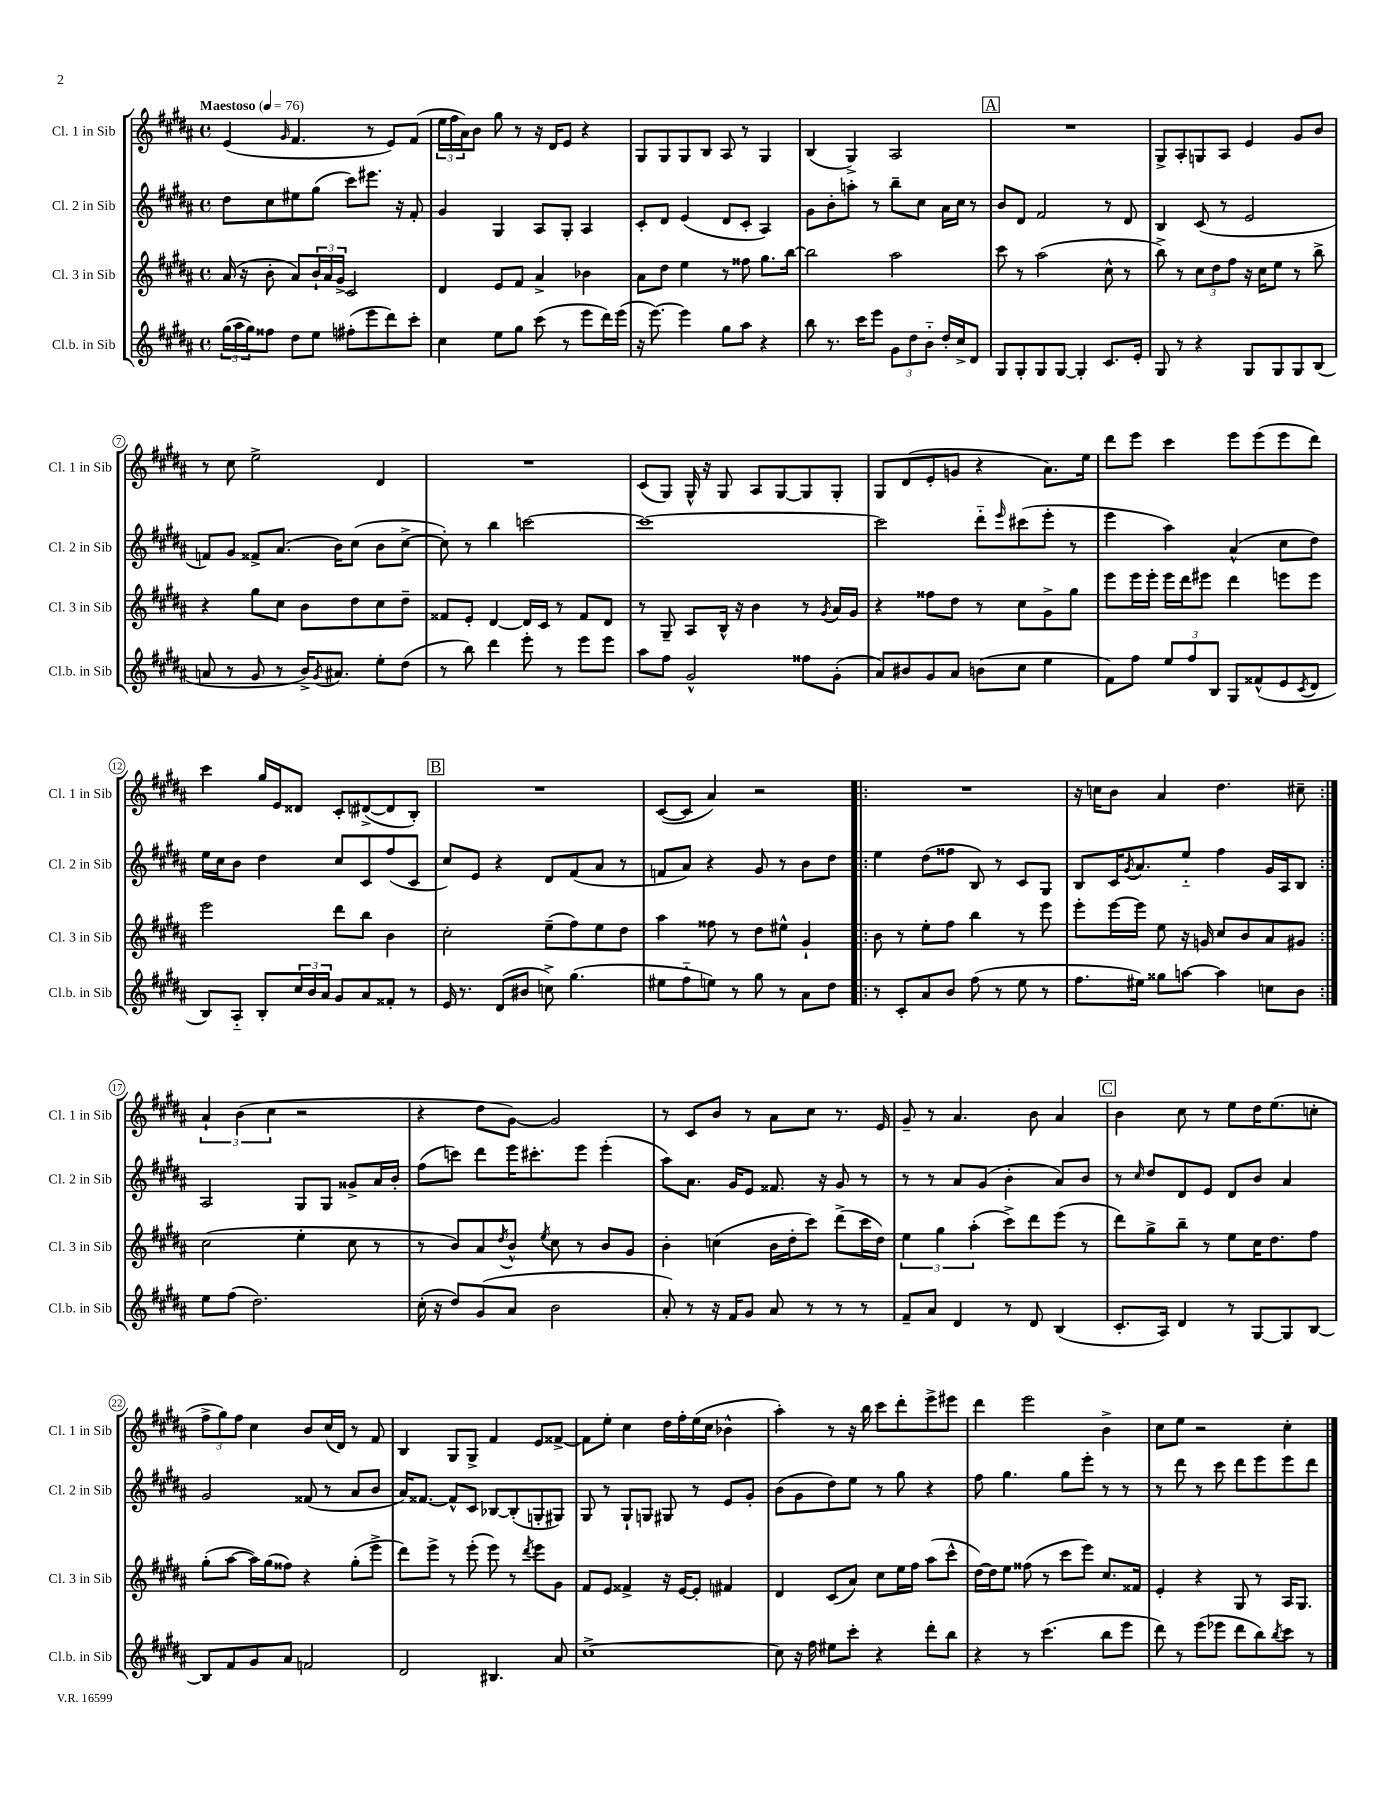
<<
\new StaffGroup <<
\new Staff = "s0" \with { instrumentName = "Cl. 1 in Sib" shortInstrumentName = "Cl. 1 in Sib" } {
    \clef treble \key b \major \defaultTimeSignature \time 4/4 \tempo "Maestoso" 4 = 76
    e'4( \grace { gis'16 } fis'4. r8 e'8) fis'8( |
    \tuplet 3/2 { e''16 fis''16 ais'16) } b'8 gis''8 r8 r16 dis'16 e'8 r4 |
    gis8 gis8 gis8 b8 ais8 r8 gis4 |
    b4( gis4->) ais2 |
    \mark \markup { \box "A" } R1 |
    gis8-> ais8-. g8 ais8 e'4 gis'8 b'8 |
    r8 cis''8 e''2-> dis'4 |
    R1 |
    cis'8( gis8) gis16-^ r16 gis8 ais8 gis8~ gis8 gis8-. |
    gis8 dis'8( e'8-. g'8 r4 ais'8.) e''16 |
    dis'''8 e'''8 cis'''4 e'''8 e'''8( e'''8 dis'''8) |
    cis'''4 gis''16 e'16 disis'8 cis'8-. dis'8~->( dis'8 b8-.) |
    \mark \markup { \box "B" } R1 |
    cis'8~( cis'8 ais'4) r2 |
    \repeat volta 2 { R1 |
    r16 c''16 b'8 ais'4 dis''4. cis''8-- | }
    \tuplet 3/2 { ais'4-! b'4( cis''4 } r2 |
    r4 dis''8 gis'8~) gis'2 |
    r8 cis'8 b'8 r8 ais'8 cis''8 r8. e'16 |
    gis'8-- r8 ais'4. b'8 ais'4 |
    \mark \markup { \box "C" } b'4 cis''8 r8 e''8 dis''16 e''8.( c''8-. |
    \tuplet 3/2 { fis''8-> gis''8) fis''8 } cis''4 b'8 cis''16( dis'16) r8 fis'8 |
    b4 gis8 gis8-> fis'4 e'8 fisis'8~-> |
    fisis'8 e''8-. cis''4 dis''16 fis''16-. e''16( cis''16 bes'4-^ |
    ais''4-.) r8 r16 b''16 cis'''8 dis'''8-. e'''8-> eis'''8 |
    dis'''4 e'''2 b'4-> |
    cis''8 e''8 r2 cis''4-. \bar "|." |
}
\new Staff = "s1" \with { instrumentName = "Cl. 2 in Sib" shortInstrumentName = "Cl. 2 in Sib" } {
    \clef treble \key b \major \defaultTimeSignature \time 4/4
    dis''8 cis''8 eis''8 gis''8( cis'''8) eis'''8. r16 fis'8-. |
    gis'4 gis4 ais8 gis8-. ais4 |
    cis'8-. dis'8 e'4( dis'8 cis'8-. ais4) |
    gis'8 b'8-. a''8-. r8 b''8-- cis''8 ais'16 cis''16 r8 |
    \mark \markup { \box "A" } b'8 dis'8 fis'2 r8 dis'8 |
    b4 cis'8( r8 e'2 |
    f'8) gis'8 fisis'8-> ais'8.( b'16) cis''8( b'8 cis''8~-> |
    cis''8-.) r8 b''4 c'''2~ |
    c'''1~ |
    c'''2 dis'''8-_ \grace { e'''16 } cis'''8( e'''8-. r8 |
    e'''4 ais''4) ais'4-^( cis''8 dis''8) |
    e''16 cis''16 b'8 dis''4 cis''8 cis'8 fis''8( cis'8 |
    \mark \markup { \box "B" } cis''8) e'8 r4 dis'8 fis'8( ais'8 r8 |
    f'8 ais'8) r4 gis'8 r8 b'8 dis''8 |
    \repeat volta 2 { e''4 dis''8( fisis''8 b8) r8 cis'8 gis8 |
    b8 cis'16 \acciaccatura { gis'8 } ais'8. e''8-_ fis''4 gis'16 ais16 b8 | }
    ais2 gis8 gis8 gisis'8-> ais'16 b'16-. |
    fis''8( c'''8) dis'''8 e'''16 cis'''8.-. e'''8 e'''4-.( |
    ais''8) ais'8. gis'16 e'8 fisis'8. r16 gis'8 r8 |
    r8 r8 ais'8 gis'8( b'4-. ais'8) b'8 |
    \mark \markup { \box "C" } r8 \grace { cis''16 } dis''8 dis'8 e'8 dis'8 b'8 ais'4 |
    gis'2 fisis'8( r8 ais'8 b'8 |
    ais'16) fisis'8.~ fisis'8-^ cis'8 bes8~ bes8-.( g8-. gis8) |
    gis8 r8 gis8-! g8 gis8 r8 e'8 gis'8-. |
    b'8( gis'8 dis''8) e''8 r8 gis''8 r4 |
    fis''8 gis''4. gis''8 e'''8-. r8 r8 |
    r8 dis'''8 r8 cis'''8 dis'''8 e'''8 e'''8 dis'''8 \bar "|." |
}
\new Staff = "s2" \with { instrumentName = "Cl. 3 in Sib" shortInstrumentName = "Cl. 3 in Sib" } {
    \clef treble \key b \major \defaultTimeSignature \time 4/4
    ais'16( r16 b'8-. ais'8) \tuplet 3/2 { b'16-! ais'16 gis'16-> } cis'2 |
    dis'4 e'8 fis'8 ais'4-> bes'4 |
    ais'8 dis''8 e''4 r8 fisis''8 gis''8. b''16~ |
    b''2 ais''2 |
    \mark \markup { \box "A" } cis'''8 r8 ais''2( cis''8-^ r8 |
    b''8->) r8 \tuplet 3/2 { cis''8 dis''8 fis''8 } r16 cis''16 e''8 r8 b''8-> |
    r4 gis''8 cis''8 b'8 dis''8 cis''8 dis''8-- |
    fisis'8 e'8-. dis'4~ dis'16 cis'16 r8 fisis'8 dis'8 |
    r8 gis8-- ais8 b16-^ r16 b'4 r8 \acciaccatura { gis'8 } ais'16 gis'16 |
    r4 fisis''8 dis''8 r8 cis''8 gis'8-> gis''8 |
    e'''8 e'''16 e'''16-. e'''16 dis'''16 eis'''8 dis'''4 e'''8 e'''8 |
    e'''2 dis'''8 b''8 b'4 |
    \mark \markup { \box "B" } cis''2-. e''8--( fis''8) e''8 dis''8 |
    ais''4 fisis''8 r8 dis''8 eis''8-^ gis'4-! |
    \repeat volta 2 { b'8 r8 e''8-. fis''8 b''4 r8 e'''8 |
    e'''8-. e'''16~ e'''16 e''8 r16 g'16 cis''8 b'8 ais'8 gis'8 | }
    cis''2( e''4-. cis''8 r8 |
    r8 b'8) ais'8 \acciaccatura { dis''8 } b'8-^ \acciaccatura { e''8 } cis''8 r8 b'8 gis'8 |
    b'4-. c''4( b'16 dis''16-. cis'''8) dis'''8->( cis'''16 dis''16) |
    \tuplet 3/2 { e''4 gis''4 ais''4-.( } cis'''8->) dis'''8 e'''8( r8 |
    \mark \markup { \box "C" } dis'''8) gis''8-> b''8-- r8 e''8 cis''16 dis''8. fis''8 |
    gis''8-.( ais''8~ ais''16) gis''16( fisis''8) r4 gis''8-.( e'''8-> |
    dis'''8) e'''8-> r8 e'''8-.( e'''8) r8 \acciaccatura { dis'''8 } e'''8 gis'8 |
    fis'8 e'8 fisis'4-> r16 e'16~ e'8-. fis'4 |
    dis'4 cis'8( ais'8) cis''8 e''16 fis''16 ais''8( cis'''8-^ |
    dis''16~) dis''16 e''8 fisis''8( r8 cis'''8 e'''8) cis''8. fisis'16 |
    e'4-. r4 gis8 r8 ais16 gis8. \bar "|." |
}
\new Staff = "s3" \with { instrumentName = "Cl.b. in Sib" shortInstrumentName = "Cl.b. in Sib" } {
    \clef treble \key b \major \defaultTimeSignature \time 4/4
    \tuplet 3/2 { gis''16( ais''16 gis''16) } fisis''8 dis''8 e''8 fis''8-.( e'''8 dis'''8) cis'''8-. |
    cis''4 e''8 gis''8 cis'''8( r8 e'''8 dis'''16) e'''16( |
    r16 e'''8.~) e'''4 gis''8 ais''8 r4 |
    b''8 r8. cis'''16 e'''8 \tuplet 3/2 { gis'8 dis''8 b'8-_ } dis''16-. cis''16-> dis'8 |
    \mark \markup { \box "A" } gis8 gis8-. gis8 gis8~ gis4-. cis'8. e'16-. |
    gis8 r8 r4 gis8 gis8 gis8 b8( |
    a'8 r8 gis'8 r8 b'16->) \acciaccatura { gis'8 } ais'8. e''8-. dis''8( |
    r8 b''8) dis'''4 e'''8-. r8 e'''8 e'''8 |
    ais''8 fis''8 gis'2-^ fisis''8 gis'8-.( |
    ais'8) bis'8 gis'8 ais'8 b'8( cis''8 e''4 |
    fis'8) fis''8 \tuplet 3/2 { e''8 fis''8 b8 } gis8 fisis'8-^( e'8 \acciaccatura { cis'8 } dis'8 |
    b8) ais8-_ b8-. \tuplet 3/2 { cis''16 b'16 ais'16 } gis'8 ais'8 fisis'8-. r8 |
    \mark \markup { \box "B" } e'16 r8. dis'8( bis'8 c''8->) gis''4.( |
    eis''8 fis''8-_ e''8) r8 gis''8 r8 ais'8 dis''8 |
    \repeat volta 2 { r8 cis'8-. ais'8 b'8 fis''8( r8 e''8 r8 |
    fis''8. eis''16) gisis''8 a''8~ a''4 c''8 b'8 | }
    e''8 fis''8( dis''2.) |
    cis''16-.( r16 dis''8) gis'8( ais'8 b'2 |
    ais'8-.) r8 r16 fis'16 gis'8 ais'8 r8 r8 r8 |
    fis'8-- ais'8 dis'4 r8 dis'8 b4( |
    \mark \markup { \box "C" } cis'8.-. ais16) dis'4 r8 gis8~ gis8 b8~ |
    b8 fis'8 gis'8 ais'8 f'2 |
    dis'2 bis4. ais'8 |
    cis''1~-> |
    cis''8 r16 fis''16 eis''8 cis'''8-. r4 dis'''8-. b''8 |
    r4 r8 cis'''4.( b''8 e'''8 |
    dis'''8) r8 e'''8( ees'''8 dis'''8 b''8) \acciaccatura { b''8 } cis'''8 r8 \bar "|." |
}
>>
>>
\layout { \context { \Score \override BarNumber.stencil = #(make-stencil-circler 0.1 0.3 ly:text-interface::print) } }
